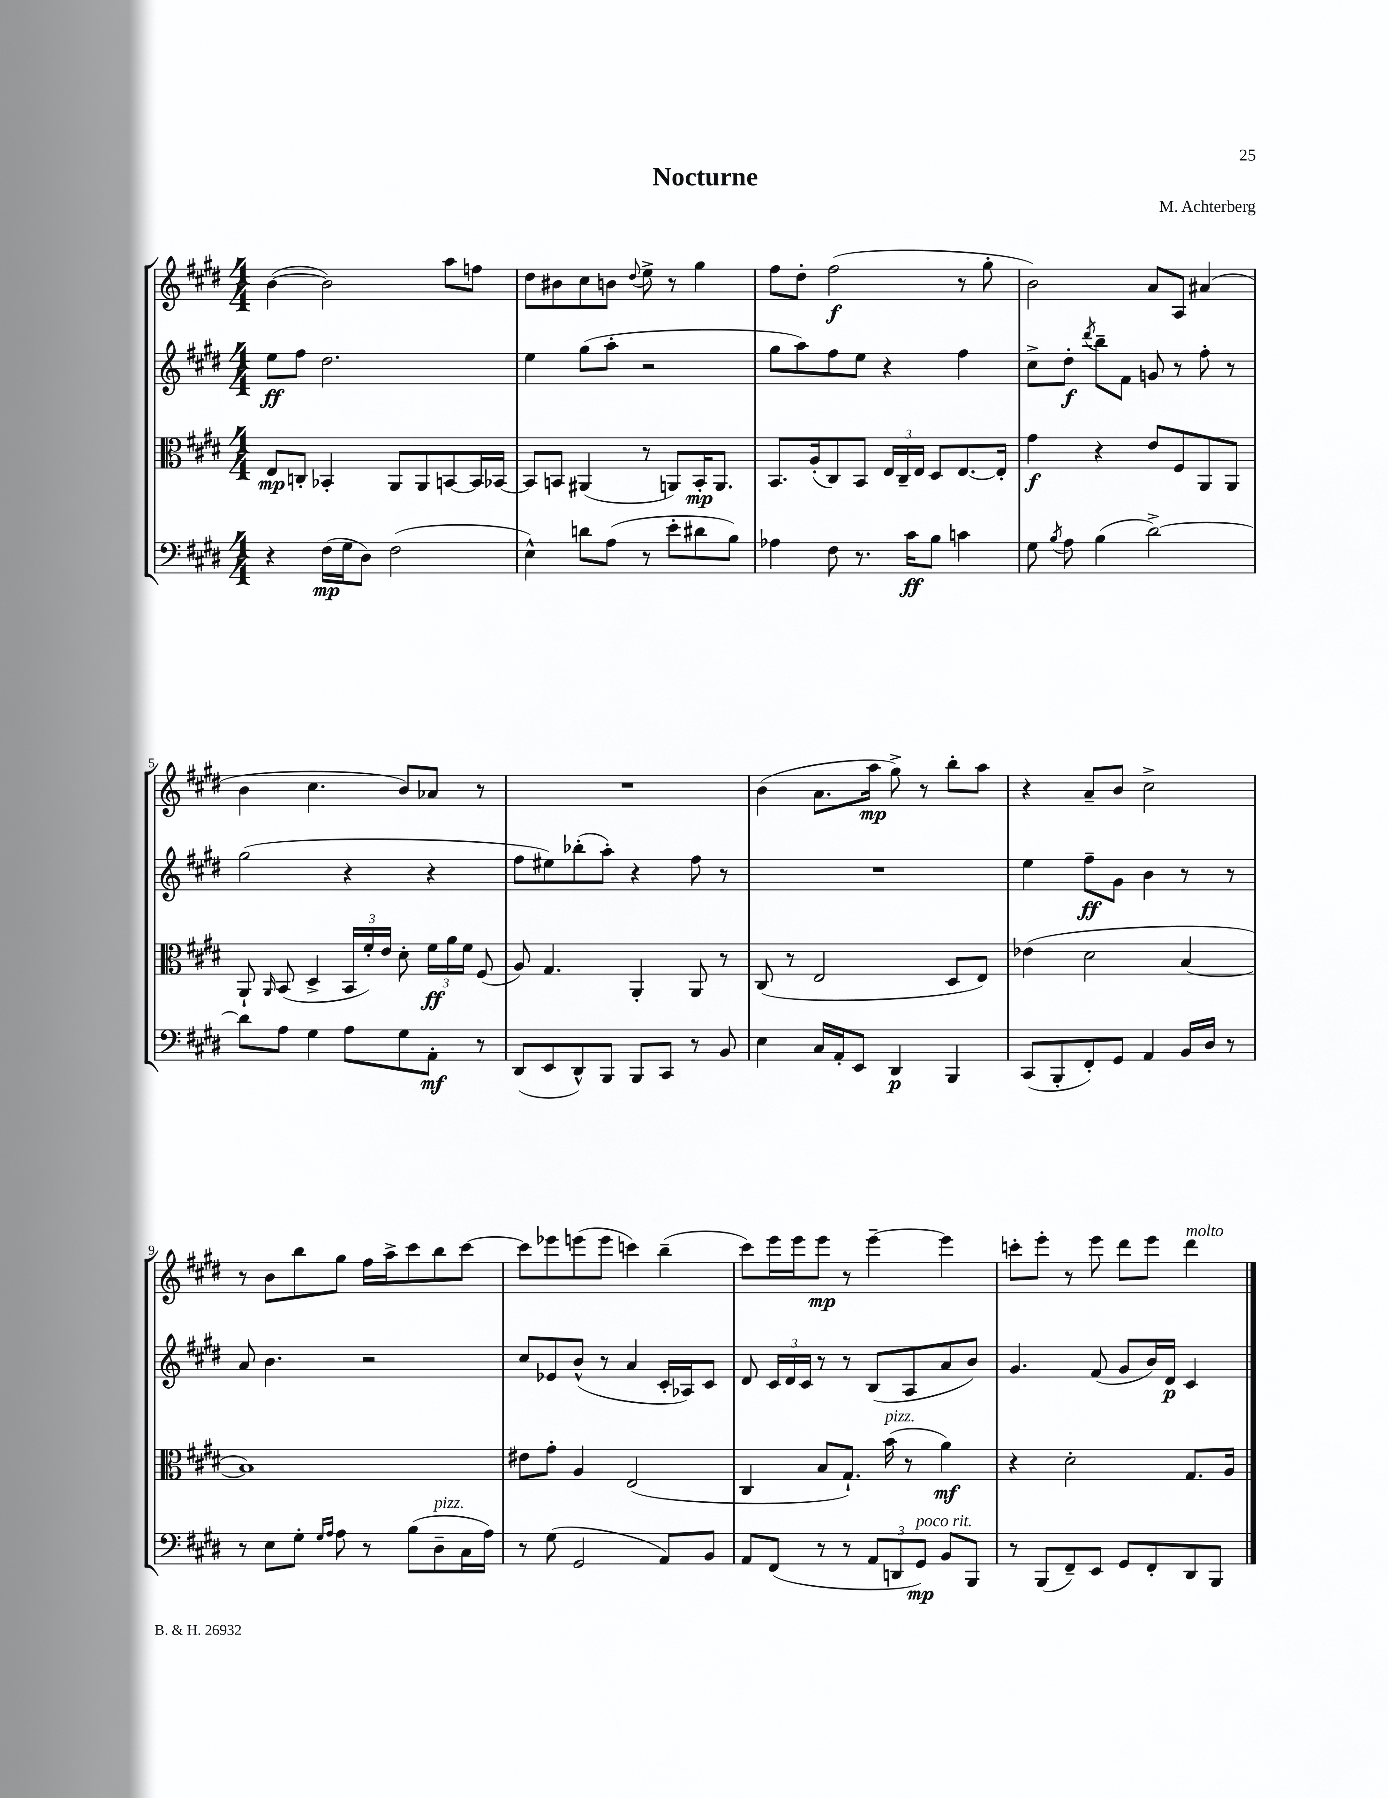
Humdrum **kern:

**kern	**kern	**kern	**kern
*staff4	*staff3	*staff2	*staff1
*clefF4	*clefC3	*clefG2	*clefG2
*k[f#c#g#d#]	*k[f#c#g#d#]	*k[f#c#g#d#]	*k[f#c#g#d#]
*M4/4	*M4/4	*M4/4	*M4/4
4r	8E	8ee	([4b
.	8C'	8ff#	.
(16F#	4BB-'	2.dd#	2b])
16G#	.	.	.
8D#)	.	.	.
(2F#	8AA	.	.
.	8AA	.	.
.	[8BB	.	8aa
.	16BB]	.	8ff
.	[16BB-	.	.
=	=	=	=
4E^^)	8BB-]	4ee	8dd#
.	8BB	.	8b#
8d	(4AA#	(8gg#	8cc#
(8A	.	8aa'	8b
.	.	.	8qqdd#
8r	8r	2r	8ee^
8e'	8AA)	.	8r
8d#	16BB'	.	4gg#
.	8.AA	.	.
8B)	.	.	.
=	=	=	=
4A-	8.BB	8gg#	8ff#
.	.	8aa)	8dd#'
.	(16A'	.	.
8F#	8C#)	8ff#	(2ff#
8.r	8BB	8ee	.
.	24E	4r	.
.	24C#~	.	.
16c#	.	.	.
.	24E	.	.
8B	8D#	.	.
4c	[8.E	4ff#	8r
.	.	.	8gg#'
.	16E']	.	.
=	=	=	=
8G#	4g#	8cc#^	2b)
8qB	.	.	.
8A	.	8dd#'	.
.	.	8qddd#	.
(4B	4r	8bb~	.
.	.	8f#	.
[2d#^)	8e	8g	8a
.	8F#	8r	8A
.	8AA	8ff#'	(4a#
.	8AA	8r	.
=	=	=	=
8d#]	8AA`	(2gg#	4b
.	16qqAA	.	.
8A	(8BB	.	.
4G#	4D#^	.	4.cc#
8A	24BB	4r	.
.	24f#')	.	.
.	24e	.	.
8G#	8d#'	.	8b)
8AA'	24f#	4r	8a-
.	24a	.	.
.	24f#	.	.
8r	(8F#	.	8r
=	=	=	=
(8DD#	8A)	8ff#	1r
8EE	4.G#	8ee#)	.
8DD#^^)	.	(8bb-'	.
8BBB	.	8aa')	.
8BBB	4AA'	4r	.
8CC#	.	.	.
8r	8AA	8ff#	.
8BB	8r	8r	.
=	=	=	=
4E	(8C#	1r	(4b
.	8r	.	.
16C#	2E	.	8.a
16AA'	.	.	.
8EE	.	.	.
.	.	.	16aa
4DD#	.	.	8gg#^)
.	.	.	8r
4BBB	8D#	.	8bb'
.	8E)	.	8aa
=	=	=	=
(8CC#	(4e-	4ee	4r
8BBB'	.	.	.
8FF#')	2d#	8ff#~	8a~
8GG#	.	8g#	8b
4AA	.	4b	2cc#^
16BB	[4B	8r	.
16D#	.	.	.
8r	.	8r	.
=	=	=	=
8r	1B])	8a	8r
8E	.	4.b	8b
8G#'	.	.	8bb
16qqG#	.	.	.
16qqA	.	.	.
8A	.	.	8gg#
8r	.	2r	16ff#
.	.	.	16aa^
(8B	.	.	8ccc#
8D#~	.	.	8bb
16C#	.	.	[8ccc#
16A)	.	.	.
=	=	=	=
8r	8e#	8cc#	8ccc#]
(8G#	8g#'	8e-	8eee-
2GG#	4A	(8b^^	(8eee
.	.	8r	8eee
.	(2E	4a	4ccc)
8AA)	.	16c#'	(4bb~
.	.	16A-)	.
8BB	.	8c#	.
=	=	=	=
8AA	4C#	8d#	8ccc#)
(8FF#	.	24c#	16eee
.	.	24d#	.
.	.	.	16eee
.	.	24c#	.
8r	8B	8r	8eee
8r	8.G#`)	8r	8r
12AA	.	(8B	[4eee~
.	(16b	.	.
12DD	.	.	.
.	8r	8A	.
12GG#)	.	.	.
8BB	4a)	8a	4eee]
8BBB	.	8b)	.
=	=	=	=
8r	4r	4.g#	8ccc'
(8BBB	.	.	8eee'
8FF#~)	2d#'	.	8r
8EE	.	(8f#	8eee
8GG#	.	8g#	8ddd#
8FF#'	.	16b)	8eee
.	.	16d#	.
8DD#	8.G#	4c#	4ddd#
8BBB	.	.	.
.	16A	.	.
==	==	==	==
*-	*-	*-	*-
